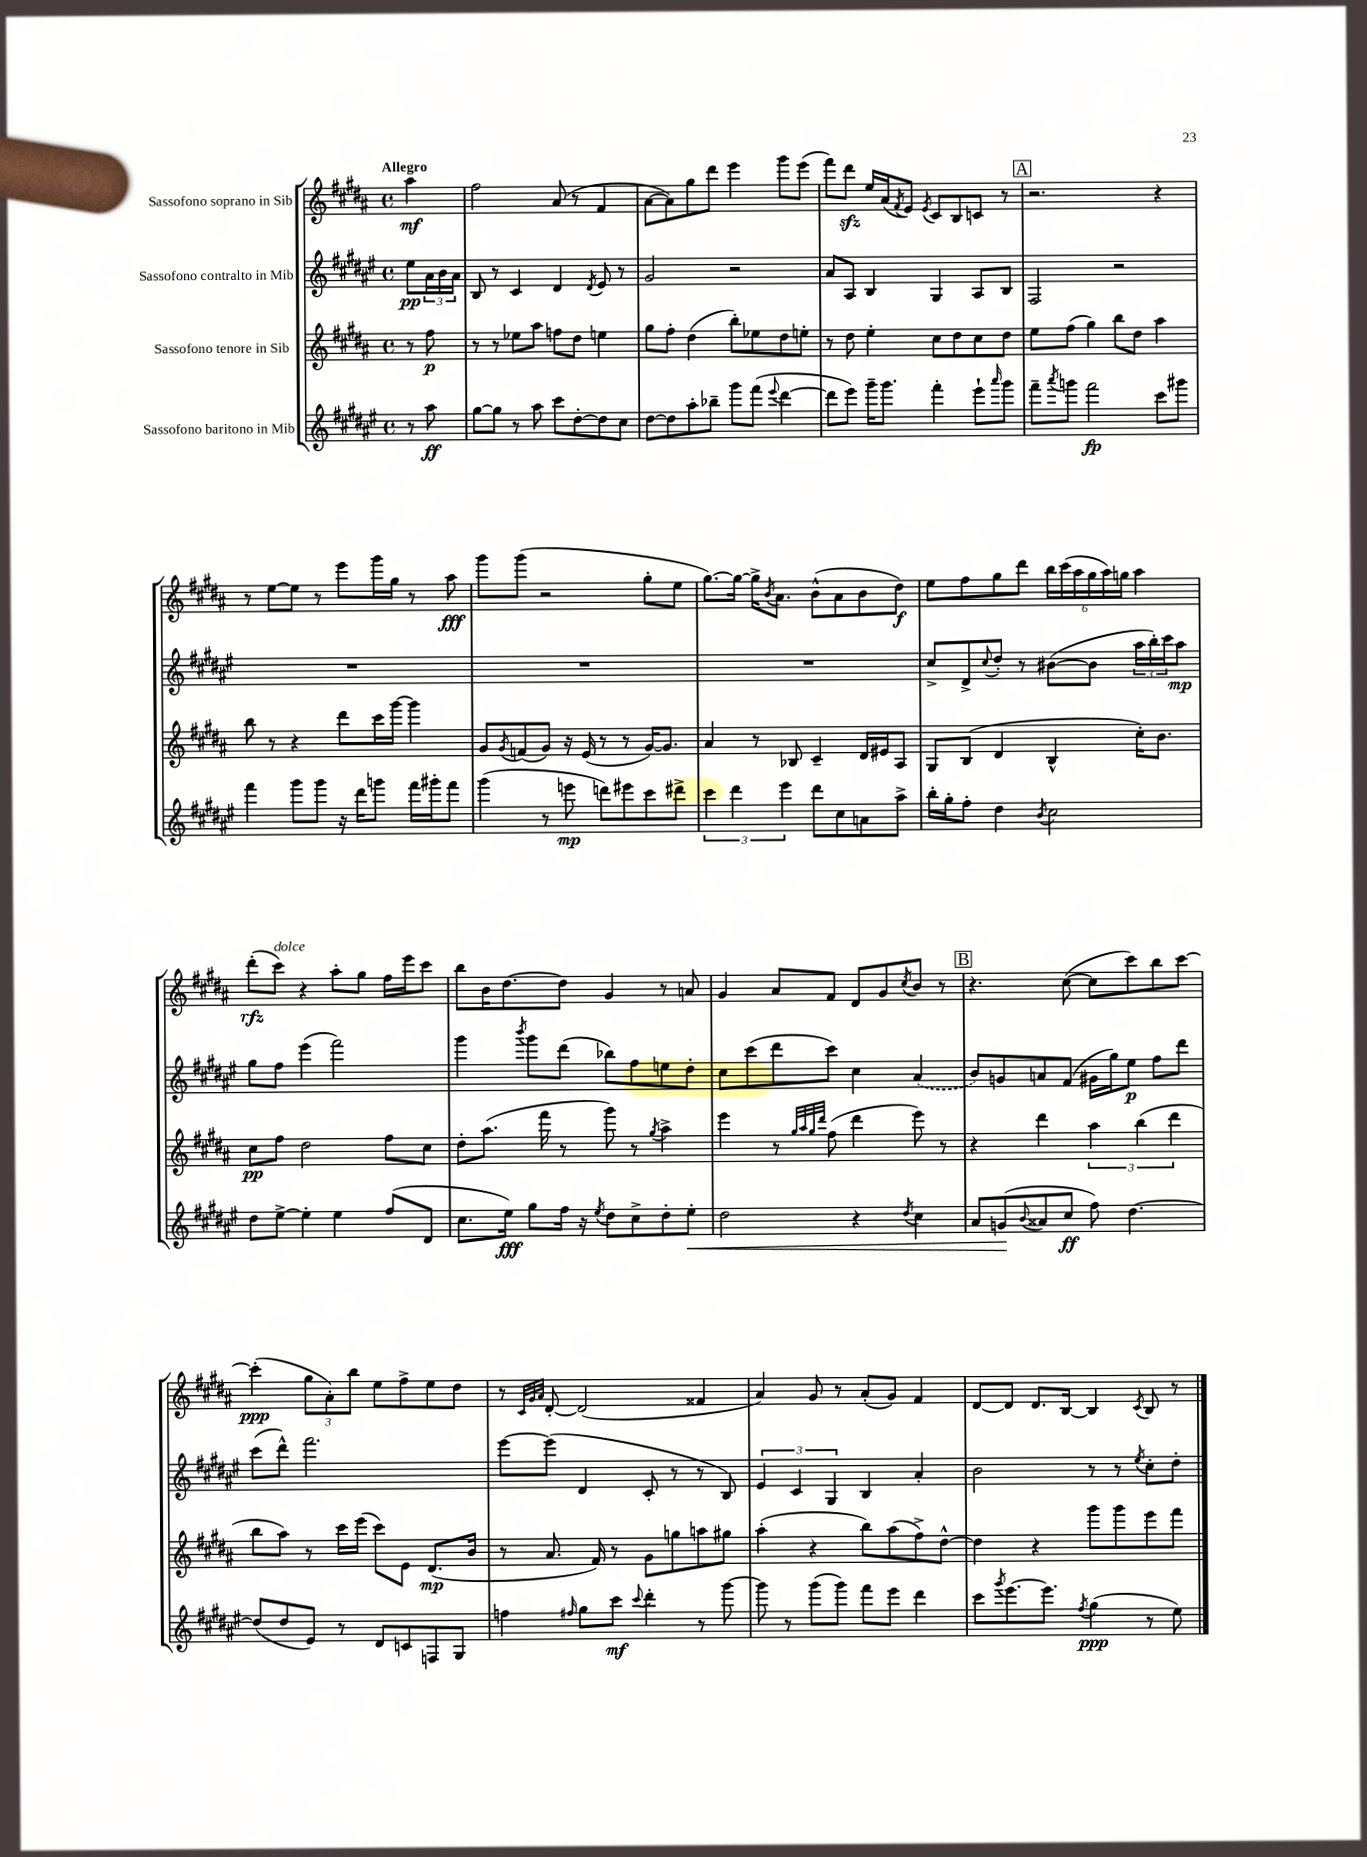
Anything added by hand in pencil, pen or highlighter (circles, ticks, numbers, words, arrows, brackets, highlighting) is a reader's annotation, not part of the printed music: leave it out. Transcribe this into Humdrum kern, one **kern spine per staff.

**kern	**kern	**kern	**kern
*staff4	*staff3	*staff2	*staff1
*clefG2	*clefG2	*clefG2	*clefG2
*k[f#c#g#d#a#e#]	*k[f#c#g#d#a#]	*k[f#c#g#d#a#e#]	*k[f#c#g#d#a#]
*M4/4	*M4/4	*M4/4	*M4/4
*met(c)	*met(c)	*met(c)	*met(c)
8r	8r	8ee#	4aa#
8aa#	8ff#	24a#	.
.	.	24b	.
.	.	24a#	.
=	=	=	=
[8gg#	8r	8B	2ff#
8gg#]	8r	8r	.
8r	8ee-	4c#	.
8aa#	8aa#	.	.
8ccc#	8ff	4d#	(8a#
[8dd#'	8dd#	.	8r
.	.	8qd#	.
8dd#]	4ee	8e#	4f#
8cc#	.	8r	.
=	=	=	=
[8dd#	8gg#	2g#	[8a#
8dd#]	8ff#'	.	8a#])
8aa#'	(4dd#	.	8gg#
8bb-~	.	.	8ddd#
8ggg#	8bb')	2r	4eee
(8fff#	8ee-	.	.
8qqeee#	.	.	.
[4ddd#	8dd#	.	8ggg#
.	8ee'	.	(8eee
=	=	=	=
8ddd#]	8r	8a#	8fff#)
8eee#)	8dd#	8A#	8ddd#
16ggg#~	4ee'	4B	16ee
8.ggg#	.	.	(16a#
.	.	.	8qf#
.	.	.	8e)
.	.	.	8qe
4fff#'	8cc#	4G#	8c#
.	8dd#	.	8B
8eee#`	8cc#	8A#	8c
16qqaaa#	.	.	.
8ggg#	8dd#	8B	8r
=	=	=	=
8fff#~	8ee	2F#	2.r
8qaaa#	.	.	.
8ggg	(8ff#	.	.
2fff#	4gg#)	.	.
.	8bb	2r	.
.	8dd#	.	.
8ccc#	4aa#	.	4r
8ggg#	.	.	.
=	=	=	=
4fff#	8bb	1r	8r
.	8r	.	[8ee
8ggg#	4r	.	8ee]
8ggg#	.	.	8r
16r	8ddd#	.	8eee
16ddd#	.	.	.
8ggg	16ccc#	.	16ggg#
.	[16ggg#	.	16gg#
16fff#	4ggg#]	.	8r
16ggg#'	.	.	.
8fff#	.	.	8aa#
=	=	=	=
(4ggg#	8g#	1r	8ggg#
.	8qg#	.	.
.	(8f	.	(8ggg#
8r	8g#)	.	2r
8eee	16r	.	.
.	(16e	.	.
8ddd)	8r	.	.
8eee#	8r	.	.
8ccc#	[16g#)	.	8gg#'
.	8.g#]	.	.
8ddd#^	.	.	8ee
=	=	=	=
6ccc#	4a#	1r	[8.gg#)
6ddd#	.	.	.
.	.	.	16gg#_
.	8r	.	16gg#^]
.	.	.	8qb
.	.	.	8.a#
6eee#	.	.	.
.	8B-	.	.
8ddd#	4c#~	.	(8b^^
8cc#	.	.	8a#
8a	16d#	.	8b
.	16e#	.	.
8aa#^	8A#	.	8dd#)
=	=	=	=
16bb'	8G#	8cc#^	8ee
16gg#'	.	.	.
8ff#'	(8B	8d#^	8ff#
.	.	8qqcc#	.
4dd#	4d#	8dd#'	8gg#
.	.	8r	8ddd#
8qb	.	.	.
2cc#	4B^^	([8b#	24bb
.	.	.	(24ccc#
.	.	.	24aa#
.	.	8b#]	24gg#
.	.	.	24aa#)
.	.	.	24gg
.	16cc#')	24aa#	4aa#
.	.	24bb')	.
.	8.b	.	.
.	.	24ccc#	.
.	.	8aa#	.
=	=	=	=
8dd#	8cc#	8gg#	(8ddd#'
[8ee#^	8ff#	8ff#	8ccc#)
4ee#']	2dd#	(4eee#	4r
4ee#	.	2fff#)	8aa#'
.	.	.	8gg#
(8ff#	8ff#	.	16ff#
.	.	.	16eee
8d#	8cc#	.	8ccc#
=	=	=	=
8.cc#	8dd#'	4ggg#	8bb
.	(8.aa#	.	16b
16ee#)	.	.	[8.dd#
.	.	8qbbb	.
8gg#	.	8ggg#	.
.	16fff#	.	.
16ff#	8r	(8ddd#	8dd#]
16r	.	.	.
8qee#	.	.	.
8dd#	8ggg#)	8bb-)	4g#
8cc#^	8r	8ff#	.
.	8qgg#	.	.
8dd#'	4aa#^	8ee	8r
8ee#'	.	8dd#'	8a
=	=	=	=
2dd#	4eee	8cc#	4g#
.	.	(8ccc#	.
.	8r	8ddd#	8a#
.	32qqgg#	.	.
.	32qqaa#	.	.
.	32qqgg#	.	.
.	32qqddd#	.	.
.	(8ff#	8ccc#)	8f#
4r	4ddd#	4cc#	8d#
.	.	.	8g#
8qdd#	.	.	8qcc#
4cc#	8eee)	(4a#	8b
.	8r	.	8r
=	=	=	=
8a#	4r	8b)	4.r
(8g	.	8g	.
8qqb	.	.	.
8a##	4ddd#	8a	.
8cc#	.	(8f#	([8cc#
8ff#)	6aa#	16g#	8cc#]
.	.	16gg#)	.
[4.dd#	.	8ee#	8ccc#)
.	(6bb	.	.
.	.	8ff#	8bb
.	6ddd#	.	.
.	.	8ddd#	[8ccc#
=	=	=	=
(8dd#]	8bb	(8ccc#	(4ccc#']
8dd#	8aa#)	8ddd#^^)	.
8e#)	8r	2.fff#	12gg#
.	.	.	12a#')
8r	16ccc#	.	.
.	.	.	12bb
.	(16eee	.	.
8d#	8ccc#)	.	8ee
8c	8e	.	8ff#^
8F	(8.d#	.	8ee
8G#	.	.	8dd#
.	16b	.	.
=	=	=	=
4ff	8r	[8eee#	8r
.	.	.	32qqc#
.	.	.	32qqg#
.	.	.	32qqa#
.	8.a#	(8eee#]	[8d#'
16qqff#	.	.	.
8gg#	.	4d#	(2d#]
.	16f#)	.	.
8ccc#	8r	.	.
8qqccc#	.	.	.
4ddd#'	8g#	8c#'	.
.	8gg	8r	.
8r	8aa	8r	4f##
[8ggg#	8gg#	8B)	.
=	=	=	=
8ggg#]	(4aa#'	6e#	4a#)
8r	.	.	.
.	.	6c#	.
(8ggg#	4r	.	8g#
.	.	6G#	.
8ggg#)	.	.	8r
8fff#	8bb)	4B	(8a#'
8eee#	(8aa#	.	8g#)
4ddd#	8ff#^)	4a#'	4f#
.	[8dd#^^	.	.
=	=	=	=
8ccc#	4dd#]	2b	[8d#
8qggg#	.	.	.
[8.eee#	.	.	8d#]
.	4r	.	8.d#
8.eee#]	.	.	.
.	.	.	[16B
8qff#	.	.	.
(4gg#	8ggg#	8r	4B]
.	8ggg#	8r	.
.	.	8qee#	8qc#
8r	8eee	8cc#'	8B
8ee#)	8fff#	8dd#'	8r
==	==	==	==
*-	*-	*-	*-
